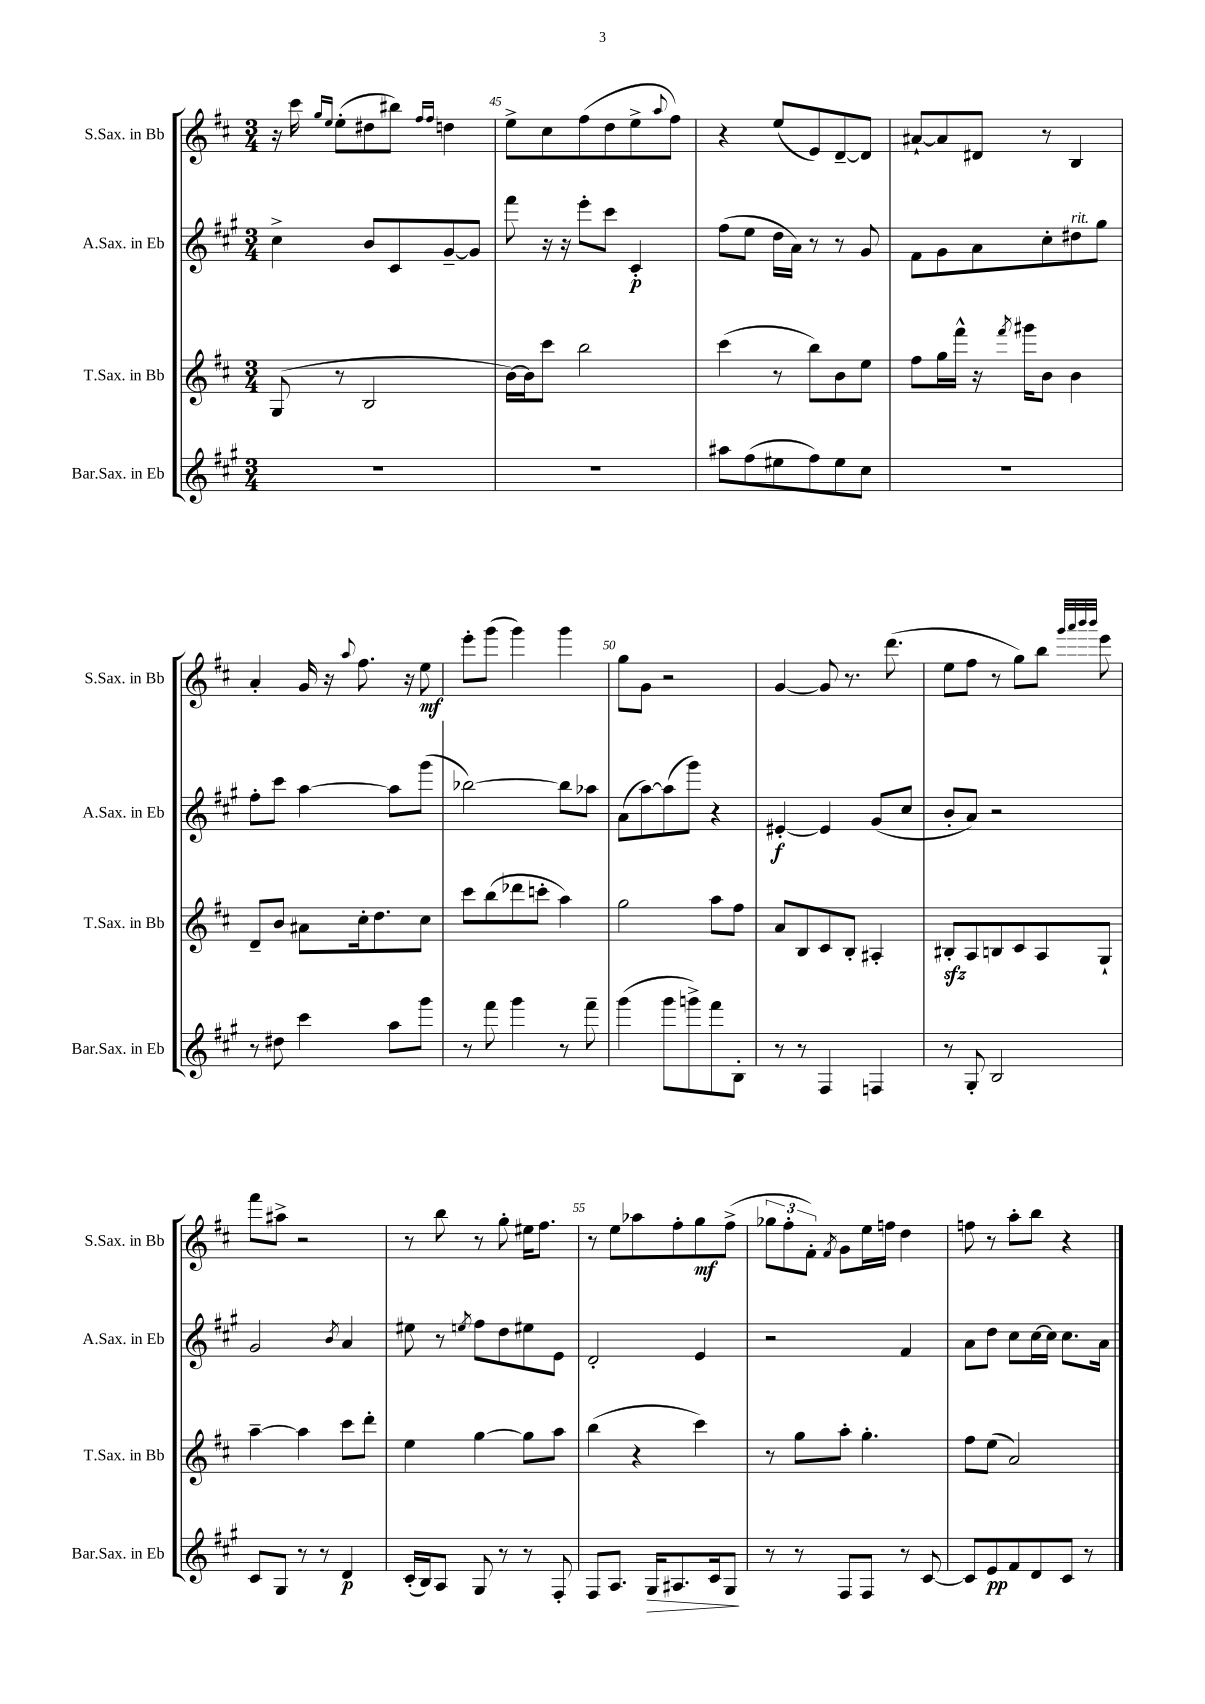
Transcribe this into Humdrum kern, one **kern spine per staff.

**kern	**kern	**kern	**kern
*staff4	*staff3	*staff2	*staff1
*clefG2	*clefG2	*clefG2	*clefG2
*k[f#c#g#]	*k[f#c#]	*k[f#c#g#]	*k[f#c#]
*M3/4	*M3/4	*M3/4	*M3/4
2.r	(8G	4cc#^	16r
.	.	.	16ccc#
.	.	.	16qqgg
.	.	.	16qqee
.	8r	.	(8ee'
.	2B	8b	8dd#
.	.	8c#	8bb#)
.	.	.	16qqff#
.	.	.	16qqff#
.	.	[8g#~	4dd
.	.	8g#]	.
=	=	=	=
2.r	[16b)	8fff#	8ee^
.	16b]	.	.
.	8ccc#	16r	8cc#
.	.	16r	.
.	2bb	8eee'	(8ff#
.	.	8ccc#	8dd
.	.	4c#'	8ee^
.	.	.	8qqaa
.	.	.	8ff#)
=	=	=	=
8aa#	(4ccc#	(8ff#	4r
(8ff#	.	8ee	.
8ee#	8r	16dd	(8ee
.	.	16a)	.
8ff#)	8bb)	8r	8e)
8ee#	8b	8r	[8d~
8cc#	8ee	8g#	8d]
=	=	=	=
2.r	8ff#	8f#	[8a#`
.	16gg	8g#	8a#]
.	16fff#^^	.	.
.	16r	8a	8d#
.	8qfff#	.	.
.	16ggg#	.	.
.	8b	8cc#'	8r
.	4b	8dd#	4B
.	.	8gg#	.
=	=	=	=
8r	8d~	8ff#'	4a'
8dd#	8b	8ccc#	.
4ccc#	8a#	[4aa	16g
.	.	.	16r
.	.	.	8qqaa
.	16cc#'	.	8.ff#
.	8.dd	.	.
8aa	.	8aa]	.
.	.	.	16r
8ggg#	8cc#	(8ggg#	8ee
=	=	=	=
8r	8ccc#	[2bb-)	8eee'
8fff#	(8bb	.	(8ggg
4ggg#	8ddd-	.	4ggg)
.	8ccc'	.	.
8r	4aa)	8bb-]	4ggg
8fff#~	.	8aa-	.
=	=	=	=
(4ggg#	2gg	(8a	8gg
.	.	[8aa)	8g
8ggg#	.	(8aa]	2r
8ggg^)	.	8ggg#)	.
8fff#	8aa	4r	.
8B'	8ff#	.	.
=	=	=	=
8r	8a	[4e#'	[4g
8r	8B	.	.
4F#	8c#	4e#]	8g]
.	8B'	.	8.r
4F	4A#'	(8g#	.
.	.	.	(8.ddd
.	.	8cc#	.
=	=	=	=
8r	8B#'	8b'	8ee
8G#'	8A	8a)	8ff#
2B	8B	2r	8r
.	8c#	.	8gg)
.	8A	.	8bb
.	.	.	32qqggg
.	.	.	32qqaaa
.	.	.	32qqbbb
.	.	.	32qqbbb
.	8G`	.	8eee
=	=	=	=
8c#	[4aa~	2g#	8fff#
8G#	.	.	8aa#^
8r	4aa]	.	2r
8r	.	.	.
.	.	8qb	.
4d	8ccc#	4a	.
.	8ddd'	.	.
=	=	=	=
(16c#'	4ee	8ee#	8r
16B)	.	.	.
8A	.	8r	8bb
.	.	8qee	.
8G#	[4gg	8ff#	8r
8r	.	8dd	8gg'
8r	8gg]	8ee#	16ee#
.	.	.	8.ff#
8F#'	8aa	8e	.
=	=	=	=
8F#	(4bb	2d'	8r
8.A	.	.	8ee
.	4r	.	8aa-
16G#	.	.	.
8.A#	.	.	8ff#'
.	4ccc#)	4e	8gg
16c#	.	.	.
8G#	.	.	(8ff#^
=	=	=	=
8r	8r	2r	12gg-
.	.	.	12ff#'
8r	8gg	.	.
.	.	.	12f#')
.	.	.	8qf#
8F#	8aa'	.	8g
8F#	4.gg'	.	16ee
.	.	.	16ff
8r	.	4f#	4dd
[8c#	.	.	.
=	=	=	=
8c#]	8ff#	8a	8ff
8e	(8ee	8dd	8r
8f#	2a)	8cc#	8aa'
8d	.	[16cc#	8bb
.	.	16cc#]	.
8c#	.	8.cc#	4r
8r	.	.	.
.	.	16a	.
==	==	==	==
*-	*-	*-	*-
